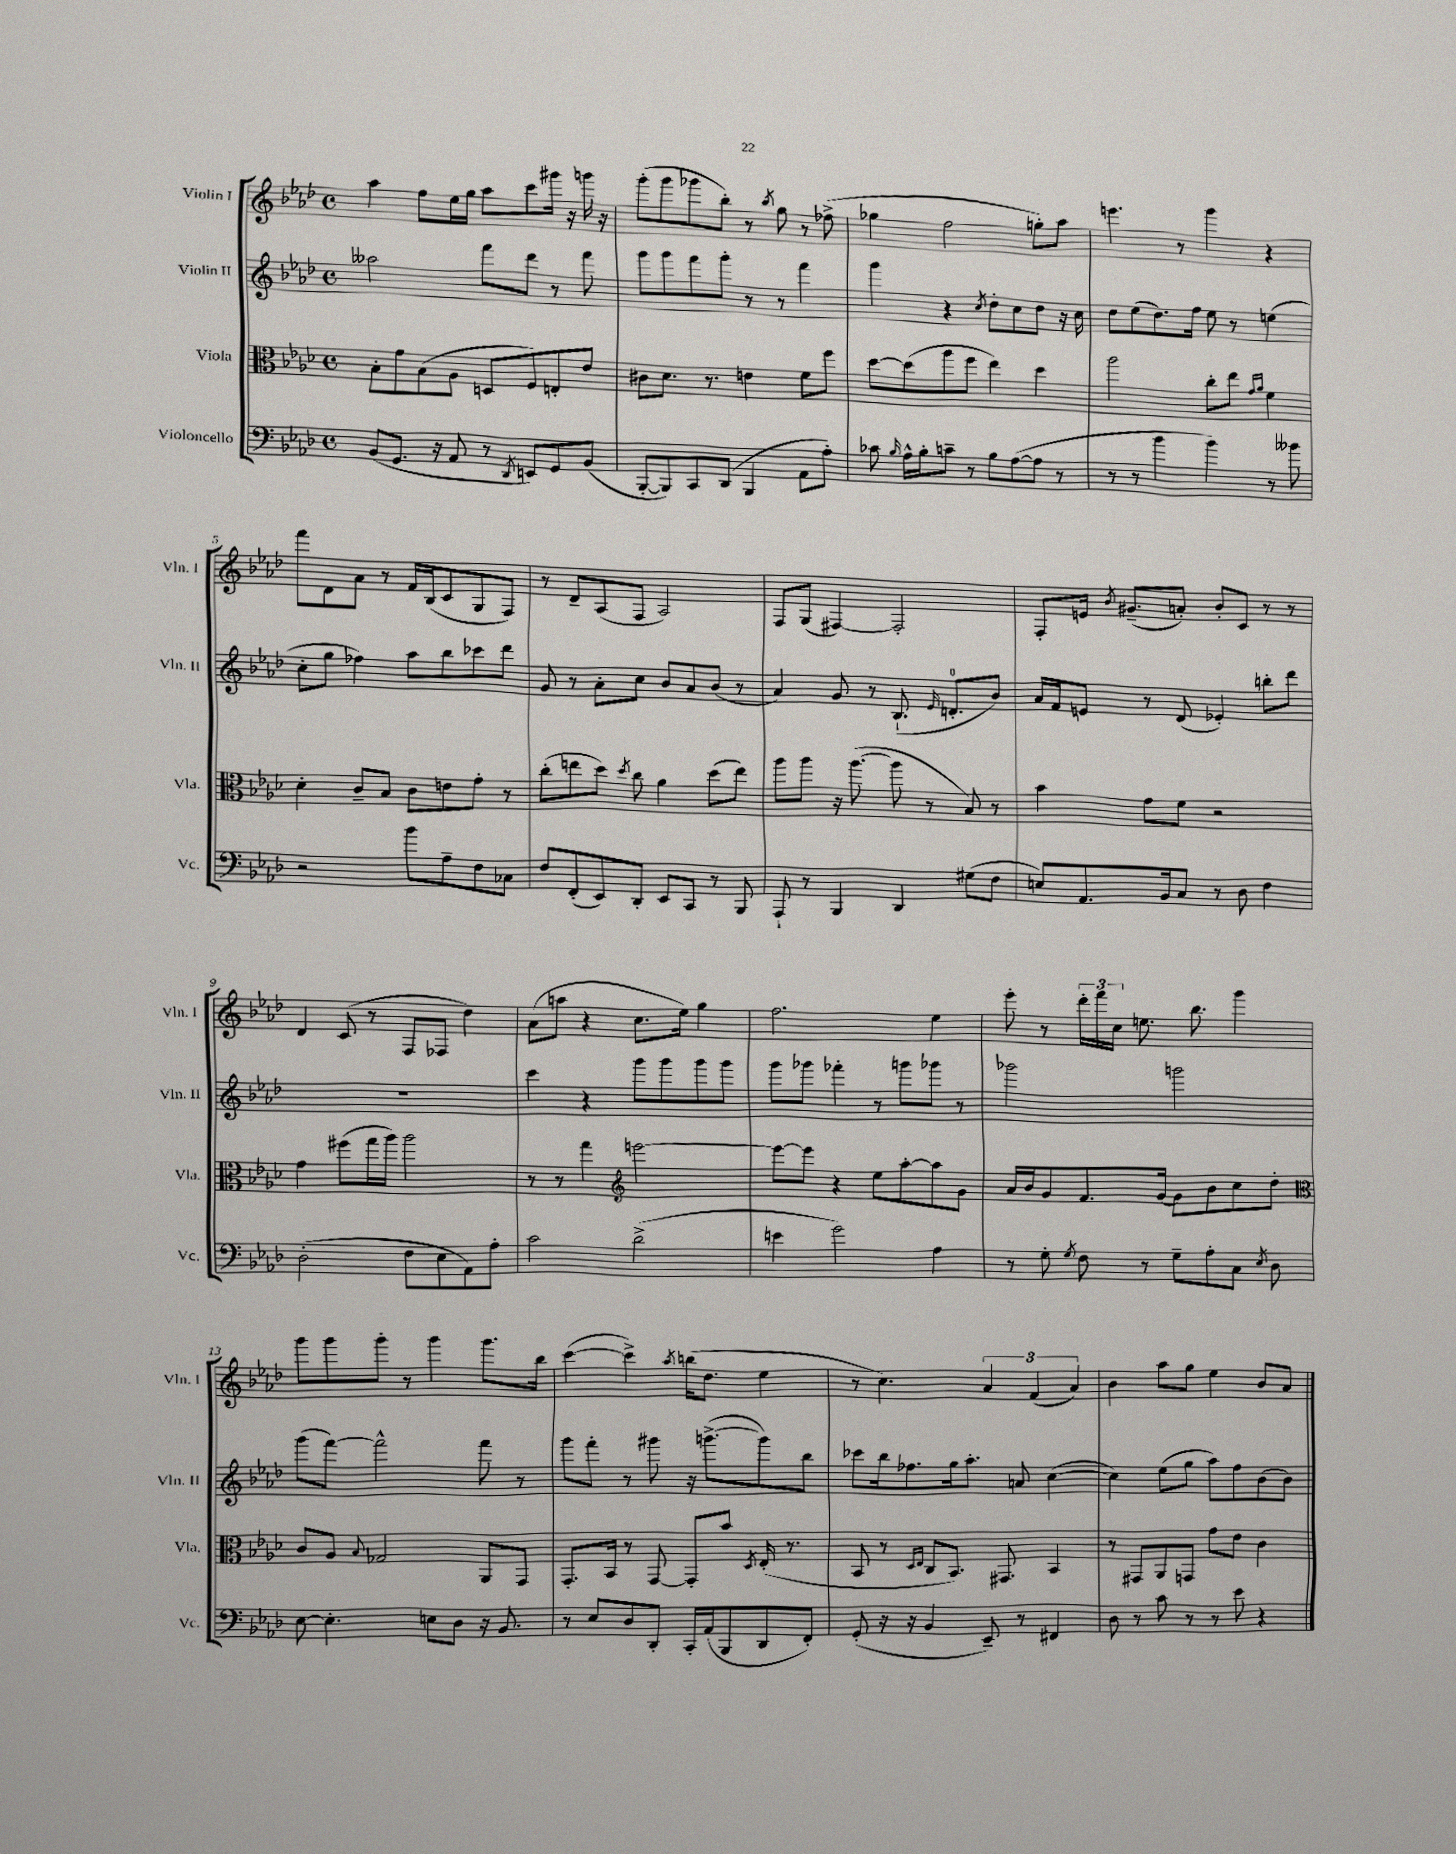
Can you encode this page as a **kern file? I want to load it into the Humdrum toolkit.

**kern	**kern	**kern	**kern
*staff4	*staff3	*staff2	*staff1
*clefF4	*clefC3	*clefG2	*clefG2
*k[b-e-a-d-]	*k[b-e-a-d-]	*k[b-e-a-d-]	*k[b-e-a-d-]
*M4/4	*M4/4	*M4/4	*M4/4
*met(c)	*met(c)	*met(c)	*met(c)
(8BB-	8B-'	2aa--	4aa-
8.GG	8g	.	.
.	(8B-	.	8ff
16r	.	.	.
8AA-	8A-	.	16ee-
.	.	.	16gg
8r	8D	8fff	8aa-
8qDD-	.	.	.
8EE)	8F)	8ddd-	8ccc
8GG	8E'	8r	16ggg#
.	.	.	16r
(8BB-	8e-	8fff	16ggg
.	.	.	16r
=	=	=	=
[8BBB-'	8c#	8ggg	(8ggg'
8BBB-])	8.d-	8ggg	8ggg
8CC	.	8fff	8ggg-
.	8.r	.	.
(8DD-	.	8ggg'	8bb-')
4BBB-	4e	8r	8r
.	.	.	8qbb-
.	.	8r	8gg
8AA-	8f	4fff	8r
8A-')	8ff	.	(8ff-^
=	=	=	=
8c-	[8dd-	4ggg	4gg-
16qqB-	.	.	.
16A-^^	(8dd-]	.	.
16B-'	.	.	.
8c~	8aa-	4r	2ff
8r	8ff	.	.
.	.	8qcc	.
8B-	4ee-)	8dd-'	.
([8A-	.	8cc	.
8A-]	4dd-	8dd-	8gg')
8r	.	16r	8aa-
.	.	16cc	.
=	=	=	=
8r	2aa-	8dd-	4.eee
8r	.	(8ee-	.
4b-	.	8.dd-)	.
.	.	.	8r
.	.	16ff	.
4b-)	8cc'	8ee-	4ggg
.	8ee-	8r	.
.	16qqg	.	.
.	16qqa-	.	.
8r	4f	(4ee	4r
8b--	.	.	.
=	=	=	=
2r	4d-'	8cc'	8fff
.	.	8gg	8d-
.	8c~	4ff-)	8a-
.	8B-	.	8r
8b-	8c	8aa-	16f
.	.	.	(16B-
8A-~	8e	8bb-	8c
8F	8g'	8ccc-	8G
8C-	8r	8ddd-	8F)
=	=	=	=
8F	(8cc'	8g	8r
(8FF'	8ee	8r	8d-~
8EE-)	8dd-)	8a-'	(8A-
.	8qdd-	.	.
8DD-'	8cc	8cc	8F
8EE-	4a-	8b-	2A-)
8CC	.	8a-	.
8r	(8dd-	(8b-	.
8BBB-	8ee)	8r	.
=	=	=	=
8AAA-`	8aa-	4a-)	8F
8r	8aa-	.	(8G
4BBB-	16r	8g	[4F#)
.	([8.aa-	.	.
.	.	8r	.
4DD-	8aa-]	(8.B-`	2F#']
.	8r	.	.
.	.	16qqe-	.
.	.	8.d'	.
(8G#	8B-)	.	.
8F	8r	8b-)	.
=	=	=	=
8E)	4b-	16a-	8F'
.	.	16f	.
8.AA-	.	8e	16e
.	.	.	8qb-
.	.	.	(8.g#~
.	8g	8r	.
16BB-	.	.	.
8C	8f	(8d-	8a')
8r	2r	4e-')	8b-'
8D-	.	.	8c
4F	.	8bb'	8r
.	.	8ddd-	8r
=	=	=	=
(2D-'	4g	1r	4d-
.	(8ff#	.	(8c
.	16gg	.	8r
.	16aa-)	.	.
8F	2aa-	.	8F
8E-	.	.	8F-
8AA-)	.	.	4dd-)
8A-'	.	.	.
=	=	=	=
2c	8r	4ccc	(8a-
.	8r	.	8aa
.	4gg	4r	4r
*	*clefG2	*	*
(2d-^	[2eee	8ggg	8.cc
.	.	8ggg	.
.	.	.	16ee-)
.	.	8ggg	4gg
.	.	8ggg	.
=	=	=	=
4e	8eee_	8ggg	2.ff
.	8eee]	8ggg-	.
2g)	4r	4fff-'	.
.	8ee-	8r	.
.	[8aa-'	8ggg	.
4A-	8aa-]	8ggg-	4ee-
.	8g	8r	.
=	=	=	=
8r	16a-	2ggg-	8eee-'
.	16b-	.	.
8G'	8g	.	8r
8qG	.	.	.
8F	8.f	.	24ddd-'
.	.	.	24fff
.	.	.	24cc
8r	.	.	8.ee
.	[16g	.	.
8G~	8g]	2ggg	.
.	.	.	8.bb-
8A-'	8b-	.	.
8C	8cc	.	4ggg
8qE-	.	.	.
8D-	8dd-'	.	.
=	=	=	=
*	*clefC3	*	*
[8E-	8c	(8ggg	8ggg
4.E-']	8A-	[8fff)	8ggg
.	8qqB-	.	.
.	2G-	2fff^^]	8ggg'
.	.	.	8r
8E	.	.	4ggg
8D-	.	.	.
16r	8AA-	8fff	8.ggg
8.BB-	.	.	.
.	8GG	8r	.
.	.	.	16bb-
=	=	=	=
8r	8.GG'	8ggg	([4ccc
8E-	.	8fff'	.
.	16BB-	.	.
8D-	8r	8r	4ccc^])
8DD-'	[8GG	8ggg#	.
.	.	.	8qaa-
16CC'	8GG']	16r	(16bb
(16AA-	.	([8.ggg^	8.dd-
8BBB-	8b-	.	.
.	8qD-	.	.
8DD-	(16E-'	8ggg])	4ee-
.	8.r	.	.
8FF')	.	8bb-	.
=	=	=	=
(8GG'	8BB-	8ccc-	8r
16r	8r	16bb-	4.cc)
16r	.	8.ff-	.
.	16qqD-	.	.
.	16qqE-	.	.
4BB-	8C	.	.
.	8.BB-)	16gg	.
.	.	8.aa-'	.
8EE-~)	.	.	6a-
.	8.GG#	.	.
8r	.	8a	.
.	.	.	(6f
4FF#	4BB-	([4cc	.
.	.	.	6a-)
=	=	=	=
8D-	8r	4cc])	4b-
8r	8GG#	.	.
8c	8AA-	(8ee-	8aa-
8r	8GG	8gg	8gg
8r	8g	8aa-)	4ee-
8e-	8e-	8ff	.
4r	4c	(8b-	8b-
.	.	8b-)	8a-
==	==	==	==
*-	*-	*-	*-
